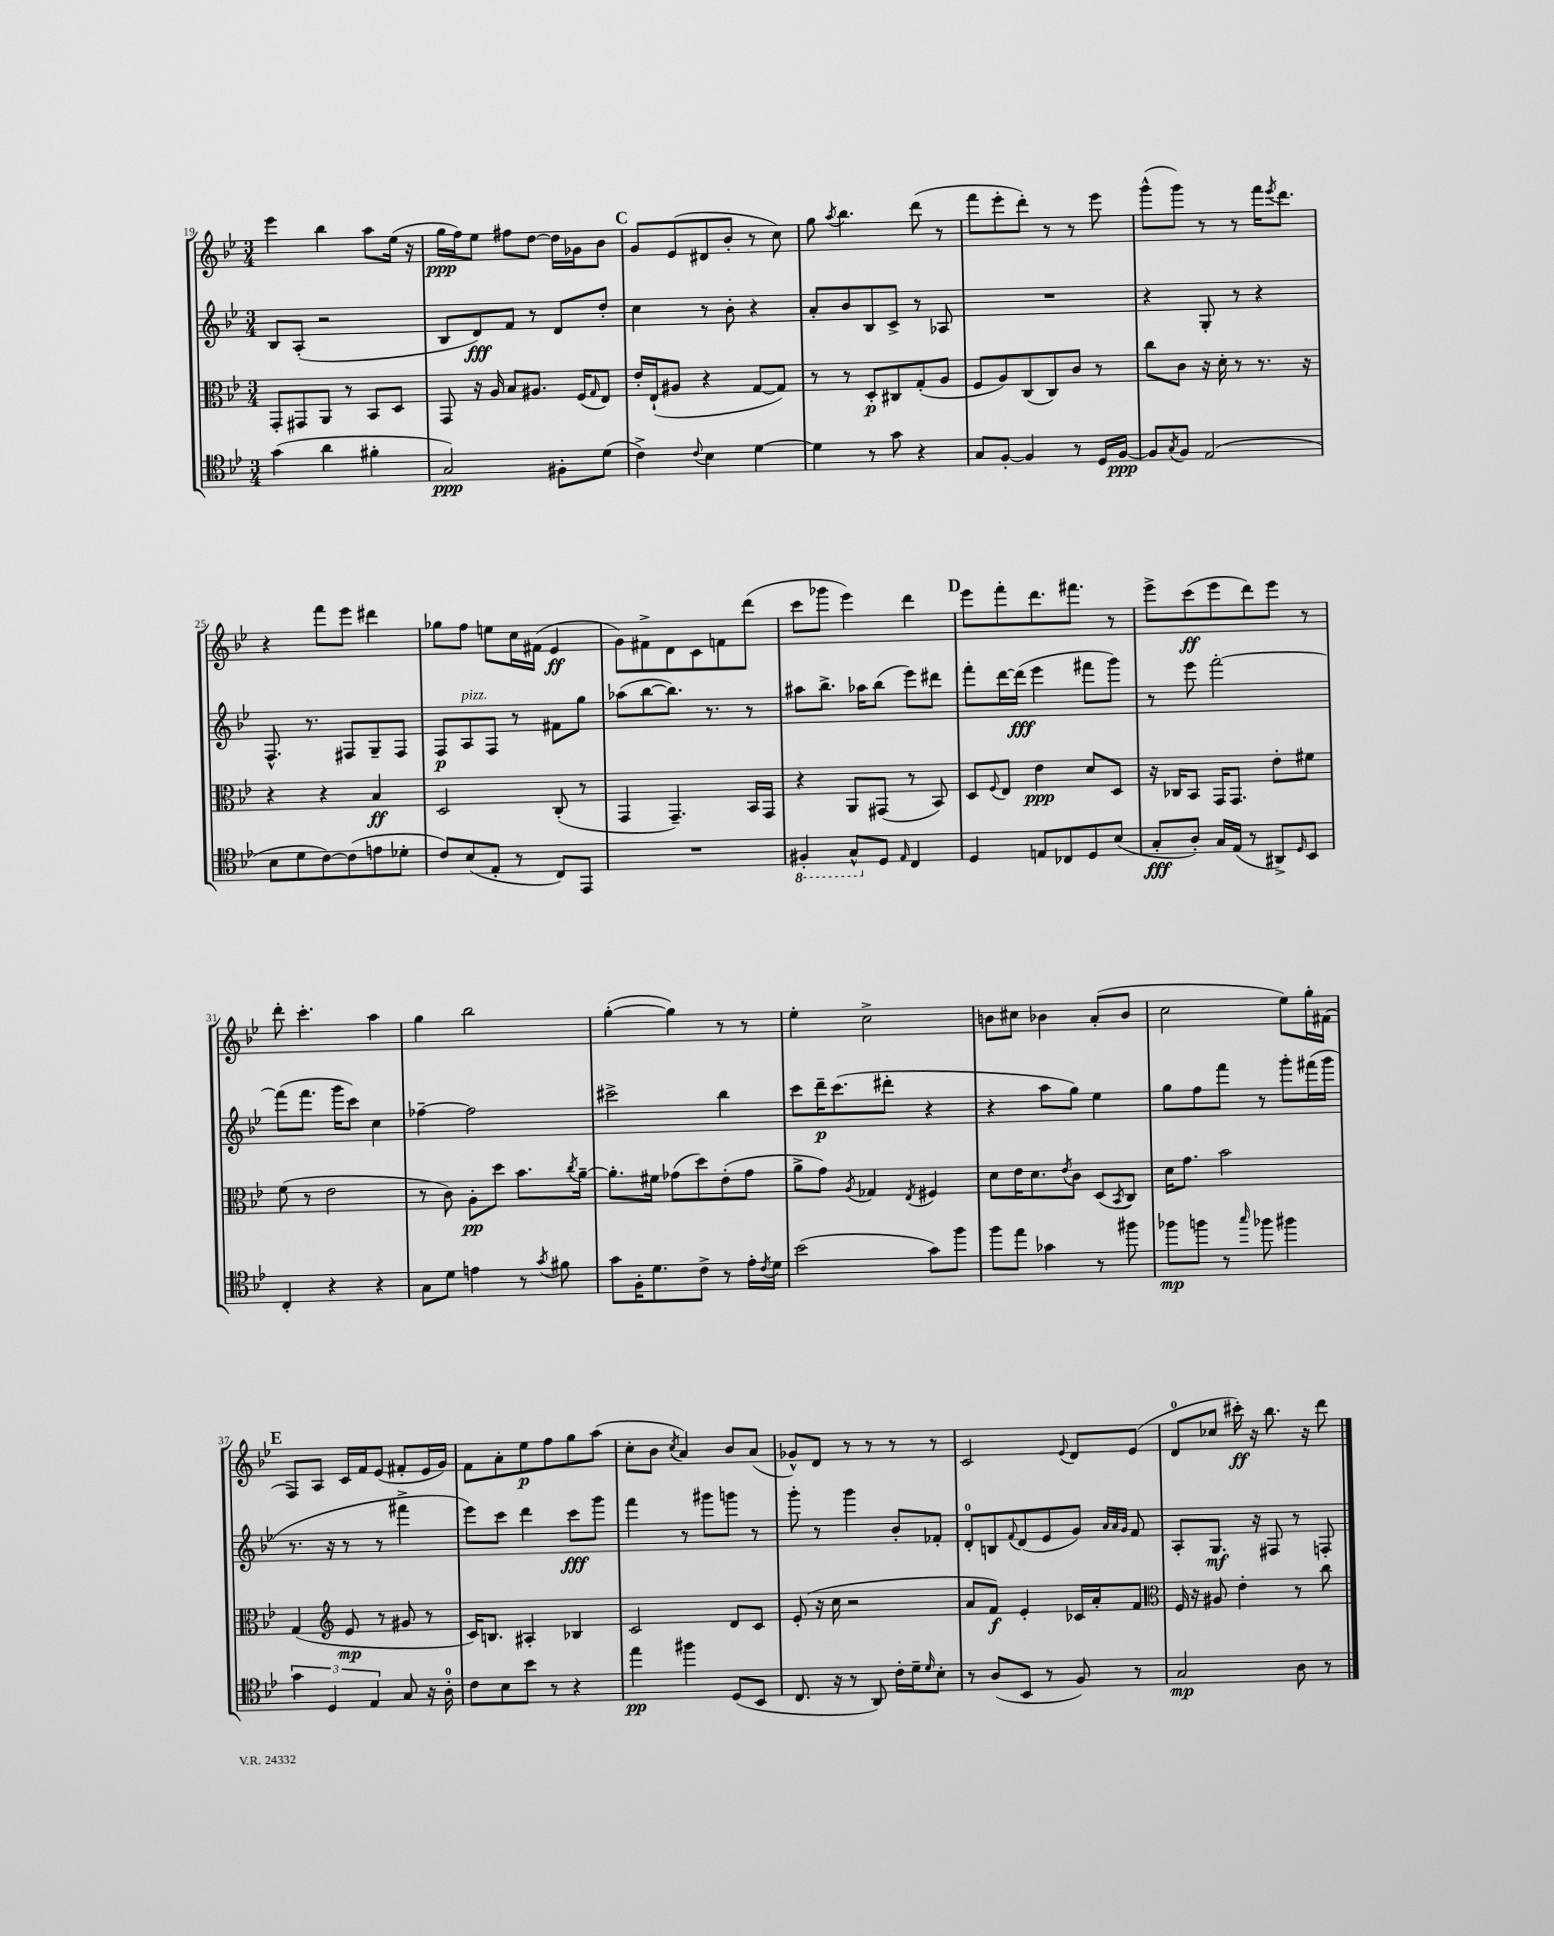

**kern	**dynam	**kern	**dynam	**kern	**dynam	**kern	**dynam
*part4	*part4	*part3	*part3	*part2	*part2	*part1	*part1
*staff4	*staff4	*staff3	*staff3	*staff2	*staff2	*staff1	*staff1
*clefC4	*	*clefC3	*	*clefG2	*	*clefG2	*
*k[b-e-]	*	*k[b-e-]	*	*k[b-e-]	*	*k[b-e-]	*
*M3/4	*	*M3/4	*	*M3/4	*	*M3/4	*
=19	=19	=19	=19	=19	=19	=19	=19
(4g\	.	8GG'/L	.	8B-/L	.	4eee-\	.
.	.	8GG#X/	.	(8A'/J	.	.	.
4a\	.	8AA/J	.	2r	.	4bb-\	.
.	.	8r	.	.	.	.	.
4f#X'\	.	8BB-/L	.	.	.	8aa\L	.
.	.	8D/J	.	.	.	(16ee-\Jk	.
.	.	.	.	.	.	16r	.
=20	=20	=20	=20	=20	=20	=20	=20
2G/)	ppp	8GG/	.	8B-/L	.	16gg\LL	ppp
.	.	.	.	.	.	16ff\J)	.
.	.	16r	.	8d/)	fff	8ee-\J	.
.	.	16A/	.	.	.	.	.
.	.	8B-/L	.	8f/J	.	8ff#X\L	.
.	.	8.A#X/J	.	8r	.	[8dd\J	.
8F#X'\L	.	.	.	8d/L	.	16dd\LL]	.
.	.	(16F/KL	.	.	.	16g-X\J	.
.	.	16qqG/	.	.	.	.	.
(8d\J	.	8E-/J)	.	8dd'/J	.	8b-\J	.
!!LO:REH:place=s1:t=C
=21	=21	=21	=21	=21	=21	=21	=21
4c^\)	.	16e-'/LL	.	4cc\	.	8g/L	.
.	.	(16E-`/J	.	.	.	.	.
.	.	8A#X/J	.	.	.	(8e-/	.
8qqc/	.	.	.	.	.	.	.
4B-\	.	4r	.	8r	.	8d#X/	.
.	.	.	.	8b-'\	.	8b-'/J	.
[4d\	.	[8G/L	.	4r	.	8r	.
.	.	8G/J])	.	.	.	8cc\)	.
=22	=22	=22	=22	=22	=22	=22	=22
4d\]	.	8r	.	8a'/L	.	8gg\	.
.	.	.	.	.	.	8qaa/	.
.	.	8r	.	8b-/	.	4.bb-\	.
8r	.	8D'/L	p	8B-/	.	.	.
8g\	.	8C#X/	.	8c^/J	.	.	.
4r	.	(8G'/	.	8r	.	(8ddd\	.
.	.	8A/J	.	8A-X/	.	8r	.
=23	=23	=23	=23	=23	=23	=23	=23
8G/L	.	8F/L	.	2.r	.	8fff\L	.
[8F'/J	.	8A/)	.	.	.	8eee-'\	.
4F/]	.	(8C/	.	.	.	8ddd'\J)	.
.	.	8C/)	.	.	.	8r	.
8r	.	8c/J	.	.	.	8r	.
16D/LL	.	8r	.	.	.	8eee-\	.
[16F/JJ	ppp	.	.	.	.	.	.
=24	=24	=24	=24	=24	=24	=24	=24
8F/L]	.	8cc\L	.	4r	.	(8ggg^^\L	.
8qG/	.	.	.	.	.	.	.
8F/J	.	8c\J	.	.	.	8ggg\J)	.
(2E-/	.	16r	.	8G'/	.	8r	.
.	.	16d'\	.	.	.	.	.
.	.	8r	.	8r	.	8r	.
.	.	8.r	.	4r	.	16fff\KL	.
.	.	.	.	.	.	8qeee-/	.
.	.	.	.	.	.	8.ddd\J	.
.	.	16r	.	.	.	.	.
!!LO:LB:g=z
=25	=25	=25	=25	=25	=25	=25	=25
8B-\L	.	4r	.	8.F^^/	.	4r	.
8d\	.	.	.	.	.	.	.
.	.	.	.	8.r	.	.	.
[8c\)	.	4r	.	.	.	8fff\L	.
(8c\]	.	.	.	8F#X/L	.	8eee-\J	.
8en\	.	4B-/	ff	8G~/	.	4ddd#X\	.
8d-X'\J	.	.	.	8F#/J	.	.	.
=26	=26	=26	=26	=26	=26	=26	=26
8c/L)	.	2D/	.	8F/L	p	8gg-X\L	.
!	!	!	!	!LO:TX:a:i:t=pizz.	!	!	!
(8B-/	.	.	.	8A/	.	8ff\J	.
8E-'/J	.	.	.	8F/J	.	8een\L	.
8r	.	.	.	8r	.	16cc\L	.
.	.	.	.	.	.	(16f#X\JJ	.
8C/L)	.	(8C'/	.	8f#X\L	.	4e-/	ff
8EE-/J	.	8r	.	8gg\J	.	.	.
=27	=27	=27	=27	=27	=27	=27	=27
2.r	.	4GG/	.	(8aa-X\L	.	8g\L)	.
.	.	.	.	[8bb-\	.	8f#X^\	.
.	.	4.GG~/)	.	8.bb-\J])	.	8d\	.
.	.	.	.	.	.	8c\	.
.	.	.	.	8.r	.	.	.
.	.	.	.	.	.	8fn\	.
.	.	16BB-/LL	.	8r	.	(8ddd\J	.
.	.	16GG/JJ	.	.	.	.	.
=28	=28	=28	=28	=28	=28	=28	=28
*8ba	*	*	*	*	*	*	*
4FF#X'/	.	4r	.	8aa#X\L	.	8ccc\L	.
.	.	.	.	8.bb-^\J	.	8ggg-X\J	.
8GG^^/L	.	8AA/L	.	.	.	4eee-\)	.
.	.	.	.	16aa-X\KL	.	.	.
*X8ba	*	*	*	*	*	*	*
8D/J	.	(8GG#X/J	.	(8bb-\J	.	.	.
16qqE-/	.	.	.	.	.	.	.
4C/	.	8r	.	8eee-\L)	.	4ddd\	.
.	.	8BB-/)	.	8ddd#X\J	.	.	.
!!LO:REH:place=s1:t=D
=29	=29	=29	=29	=29	=29	=29	=29
4D/	.	8D/L	.	8fff'\L	.	8eee-\L	.
.	.	8qqF/	.	.	.	.	.
.	.	8E-/J	.	[16ddd\L	.	8fff'\	.
.	.	.	.	(16ddd\JJ]	fff	.	.
8En/L	.	4e-\	ppp	4eee-\	.	8.ddd\	.
8C-X/	.	.	.	.	.	.	.
.	.	.	.	.	.	8.fff#X\J	.
8D/	.	8d/L	.	8fff#X\L	.	.	.
(8B-/J	.	8D/J	.	8ggg\J)	.	8r	.
=30	=30	=30	=30	=30	=30	=30	=30
8G'/L	fff	16r	.	8r	.	8eee-^\L	.
.	.	16C-X/KL	.	.	.	.	.
8A'/J)	.	8BB-/J	.	8eee-\	.	(8ccc\	ff
16G/LL	.	16GG/KL	.	[2fff'\	.	8eee-\	.
(16E-/JJ	.	8.GG/J	.	.	.	.	.
8r	.	.	.	.	.	8ddd\)	.
8AA#X^/L)	.	8e-'\L	.	.	.	8eee-\J	.
16qqD/	.	.	.	.	.	.	.
8BB-/J	.	8f#X\J	.	.	.	8r	.
!!LO:LB:g=z
=31	=31	=31	=31	=31	=31	=31	=31
4C'/	.	(8f\	.	(8fff\L]	.	8ddd'\	.
.	.	8r	.	8.fff\J	.	4.ccc'\	.
4r	.	2e-\	.	.	.	.	.
.	.	.	.	16ggg\KL	.	.	.
.	.	.	.	8ccc\J)	.	.	.
4r	.	.	.	4cc\	.	4aa\	.
=32	=32	=32	=32	=32	=32	=32	=32
8G\L	.	8r	.	[4ff-X~\	.	4gg\	.
8d\J	.	8c\)	.	.	.	.	.
4en\	.	8A'\L	pp	2ff-\]	.	2bb-\	.
.	.	8dd\J	.	.	.	.	.
8r	.	8.b-\L	.	.	.	.	.
8qg/	.	.	.	.	.	.	.
8f#X\	.	.	.	.	.	.	.
.	.	8qcc/	.	.	.	.	.
.	.	[16a~\Jk	.	.	.	.	.
=33	=33	=33	=33	=33	=33	=33	=33
8g\L	.	8.a'\L]	.	2ccc#X^\	.	([4gg'\	.
16F'\K	.	.	.	.	.	.	.
8.d\	.	16f#X\Jk	.	.	.	.	.
.	.	(8g-X\L	.	.	.	4gg\])	.
8c^\J	.	8dd\)	.	.	.	.	.
8r	.	(8e-'\	.	4bb-\	.	8r	.
16e-'\LL	.	8g-\J	.	.	.	8r	.
8qc/	.	.	.	.	.	.	.
16d\JJ	.	.	.	.	.	.	.
=34	=34	=34	=34	=34	=34	=34	=34
(2b-\	.	8a^\L	.	8ccc\L	.	4ee-'\	.
.	.	8g\J)	.	16ddd~\K	p	.	.
.	.	.	.	(8.ccc\	.	.	.
.	.	8qA/	.	.	.	.	.
.	.	4G-X/	.	.	.	2cc^\	.
.	.	.	.	8ddd#X'\J	.	.	.
.	.	8qE-/	.	.	.	.	.
8g\L)	.	4F#X/	.	4r	.	.	.
8ff\J	.	.	.	.	.	.	.
=35	=35	=35	=35	=35	=35	=35	=35
8ff\L	.	8d\L	.	4r	.	8bn\L	.
8ee-\J	.	16e-\K	.	.	.	8cc#X\J	.
.	.	8.d\	.	.	.	.	.
4g-X\	.	.	.	8aa\L	.	4b-X\	.
.	.	8qe-/	.	.	.	.	.
.	.	8c\J	.	8gg\J)	.	.	.
8r	.	(8D/L	.	4ee-\	.	(8a'/L	.
.	.	8qBB-/	.	.	.	.	.
8ff#X\	.	8C/J)	.	.	.	8b-/J	.
=36	=36	=36	=36	=36	=36	=36	=36
8ff-X\L	mp	16d\KL	.	8gg\L	.	2cc\	.
.	.	8.g\J	.	.	.	.	.
8ffn\J	.	.	.	8ff\	.	.	.
8r	.	2b-\	.	8fff\J	.	.	.
16qqgg/	.	.	.	.	.	.	.
8ff-X\	.	.	.	8r	.	.	.
4ff#X\	.	.	.	8ggg'\L	.	8ee-\L)	.
.	.	.	.	(16fff#X\L	.	16gg'\L	.
.	.	.	.	16ggg\JJ	.	(16f#X\JJ	.
!!LO:LB:g=z
!!LO:REH:place=s1:t=E
=37	=37	=37	=37	=37	=37	=37	=37
6g\	.	(4G/	.	8.r	.	8F/L)	.
.	.	.	.	.	.	8A/J	.
6D/	.	.	.	.	.	.	.
.	.	.	.	16r	.	.	.
*	*	*clefG2	*	*	*	*	*
.	.	8e-/	mp	8r	.	16c/LL	.
.	.	.	.	.	.	16f/J	.
6E-/	.	.	.	.	.	.	.
.	.	8r	.	8r	.	(8e-/J	.
8G/	.	8g#X/	.	4fff#X^\	.	8f#X'/L	.
16r	.	8r	.	.	.	16e-/L	.
16A'\	.	.	.	.	.	16g/JJ)	.
=38	=38	=38	=38	=38	=38	=38	=38
8c\L	.	16c/KL)	.	8eee-\L)	.	8f\L	.
.	.	8.Bn/J	.	.	.	.	.
8B-\	.	.	.	8ccc\J	.	8a'\	.
8b-\J	.	4A#X'/	.	4ddd\	.	8ee-\	p
8r	.	.	.	.	.	8ff\	.
4r	.	4B-X/	.	8ccc\L	fff	8gg\	.
.	.	.	.	8ggg\J	.	(8aa\J	.
=39	=39	=39	=39	=39	=39	=39	=39
4ee-\	pp	2c/	.	4fff\	.	8cc'\L	.
.	.	.	.	.	.	8b-\J	.
.	.	.	.	.	.	8qcc/	.
4ff#X\	.	.	.	8r	.	4a/)	.
.	.	.	.	8ggg#X\L	.	.	.
(8D/L	.	8d/L	.	8gggn\J	.	8b-/L	.
8BB-/J	.	8c/J	.	8r	.	(8a/J	.
=40	=40	=40	=40	=40	=40	=40	=40
8.C/	.	(8e-'/	.	8ggg'\	.	8g-X^^/L)	.
.	.	16r	.	8r	.	8d/J	.
16r	.	16cc\	.	.	.	.	.
8r	.	2r	.	4ggg\	.	8r	.
8AA/)	.	.	.	.	.	8r	.
16c'\LL	.	.	.	8b-'/L	.	8r	.
16d~\J	.	.	.	.	.	.	.
16qqd/	.	.	.	.	.	.	.
8B-'\J	.	.	.	8f-X'/J	.	8r	.
=41	=41	=41	=41	=41	=41	=41	=41
8r	.	8a/L	.	8d'/L	.	2c/	.
(8A/L	.	8f/J)	f	8Bn/	.	.	.
.	.	.	.	8qqf/	.	.	.
8BB-/J	.	4e-'/	.	(8d/	.	.	.
8r	.	.	.	8e-/	.	.	.
.	.	.	.	.	.	8qqe-/	.
8F/)	.	16c-X/LL	.	8g/J)	.	8d/L	.
.	.	16a'/J	.	.	.	.	.
.	.	.	.	32qqa/LLL	.	.	.
.	.	.	.	32qqa/	.	.	.
.	.	.	.	32qqg/JJJ	.	.	.
8r	.	8f/J	.	8f/	.	(8e-/J	.
=42	=42	=42	=42	=42	=42	=42	=42
*	*	*clefC3	*	*	*	*	*
2G/	mp	16F/	.	8A'/L	.	8d/L	.
.	.	16r	.	.	.	.	.
.	.	8A#X/	.	8.G/J	mf	8cc-X/J	.
.	.	4e-'\	.	.	.	16ccc#X'\)	ff
.	.	.	.	16r	.	16r	.
.	.	.	.	8F#X/	.	8.bb-\	.
8A\	.	8r	.	8r	.	.	.
.	.	.	.	.	.	16r	.
8r	.	8cc\	.	8Fn'/	.	8ddd\	.
==	==	==	==	==	==	==	==
*-	*-	*-	*-	*-	*-	*-	*-
